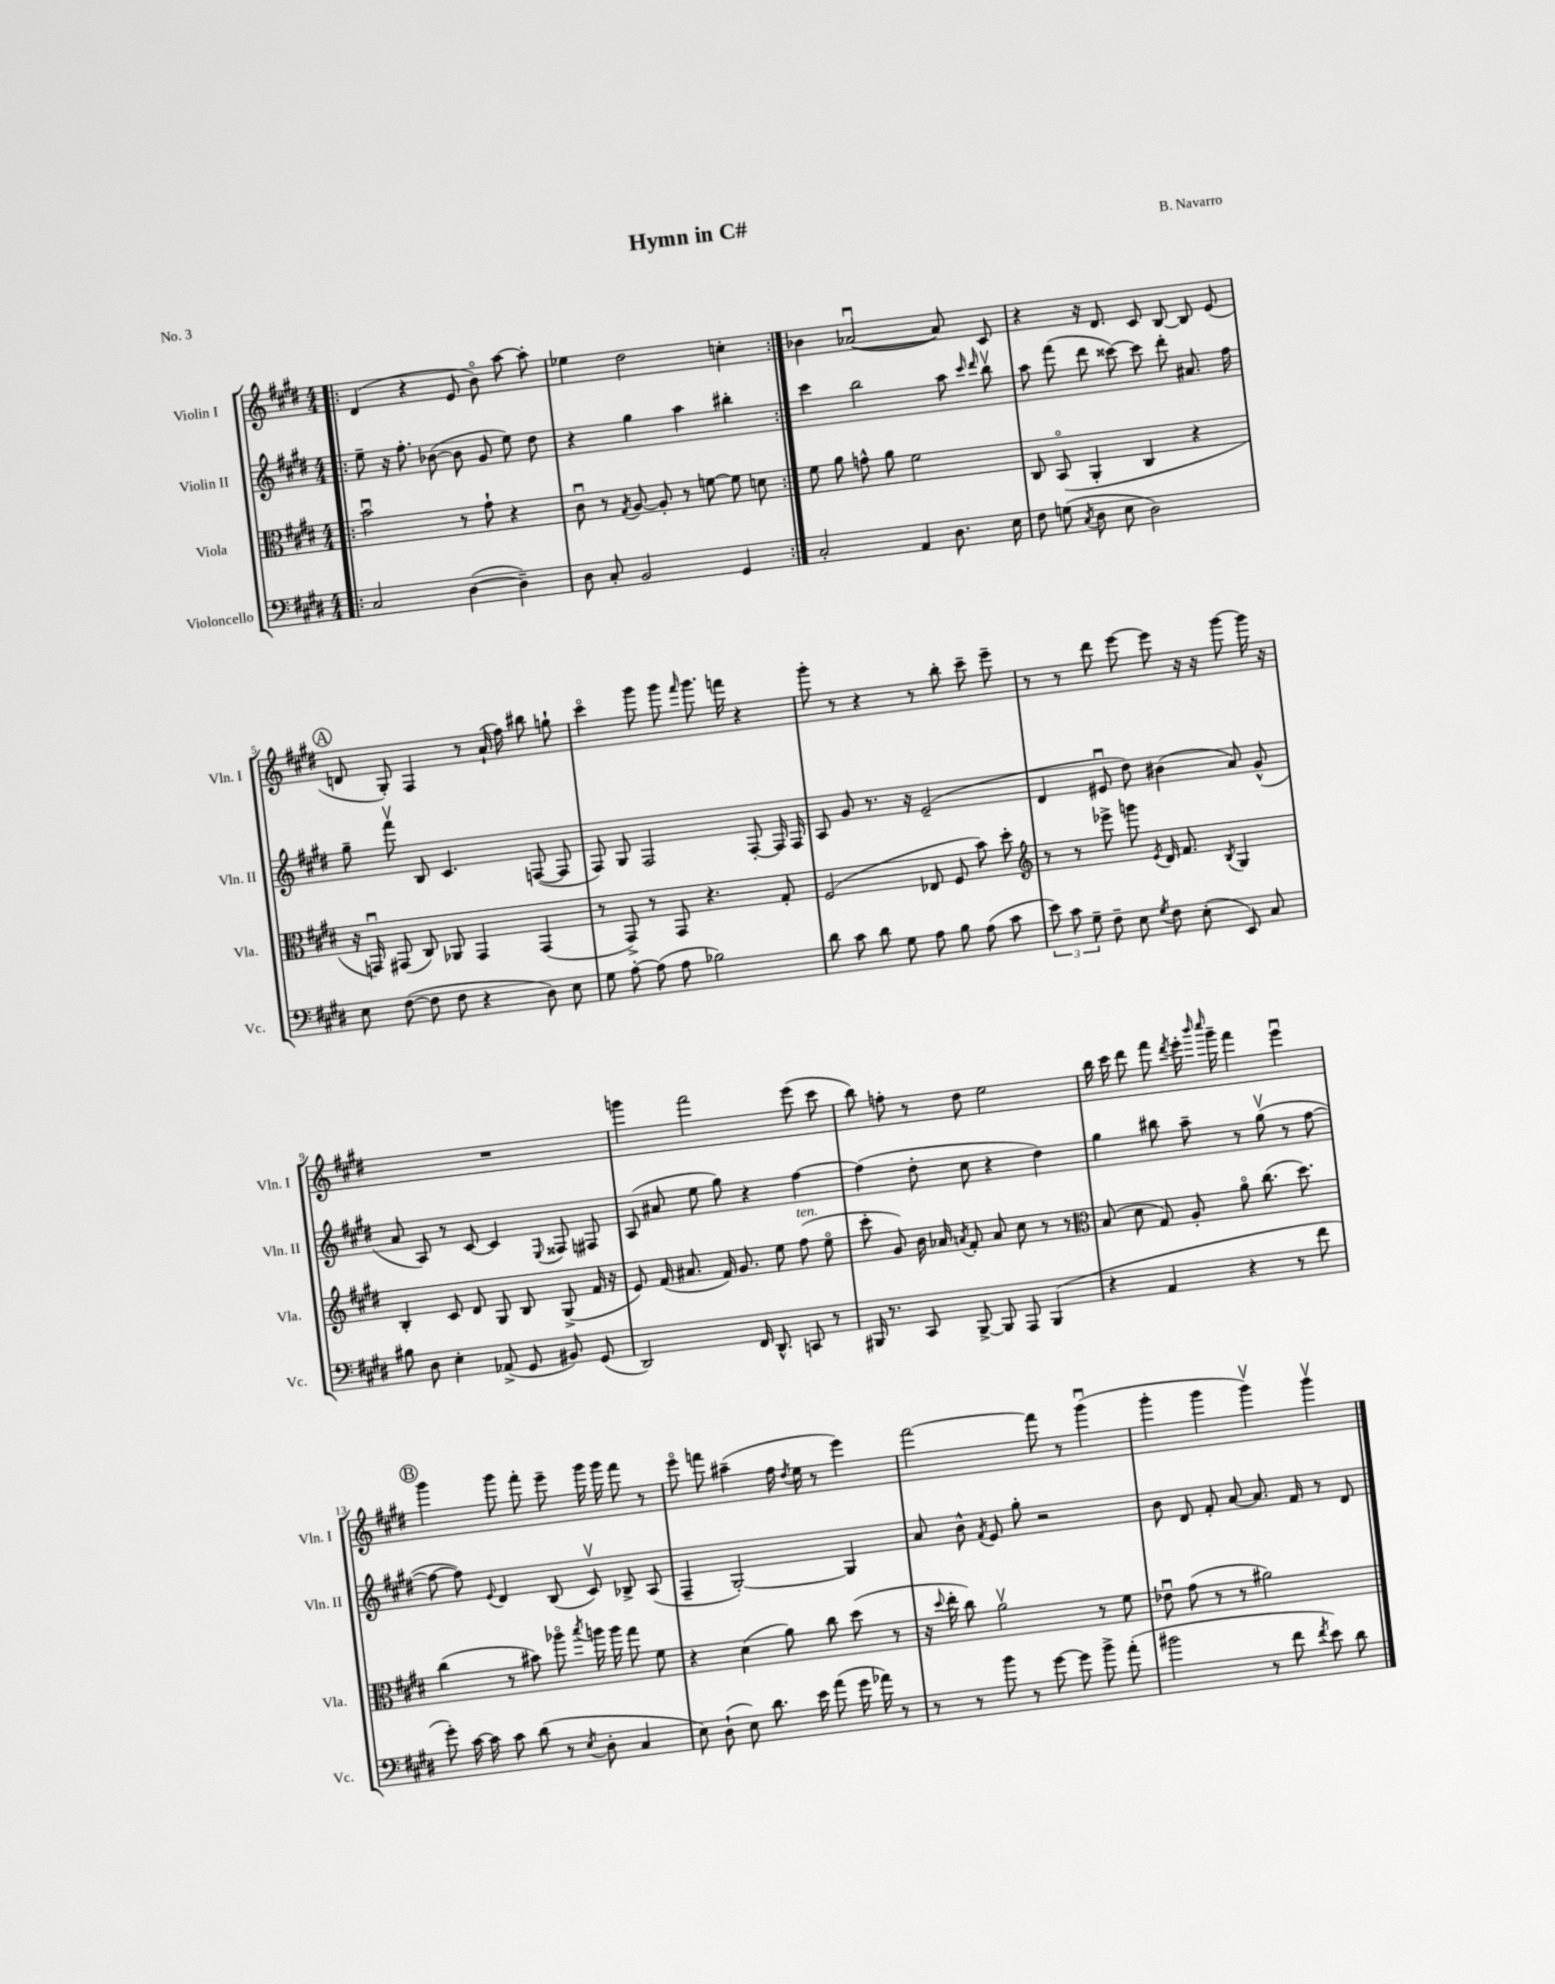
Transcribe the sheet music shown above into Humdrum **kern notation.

**kern	**kern	**kern	**kern
*part4	*part3	*part2	*part1
*staff4	*staff3	*staff2	*staff1
*I"Violoncello	*I"Viola	*I"Violin II	*I"Violin I
*I'Vc.	*I'Vla.	*I'Vln. II	*I'Vln. I
*clefF4	*clefC3	*clefG2	*clefG2
*k[f#c#g#d#]	*k[f#c#g#d#]	*k[f#c#g#d#]	*k[f#c#g#d#]
*M4/4	*M4/4	*M4/4	*M4/4
=1!|:	=1!|:	=1!|:	=1!|:
2C#/	2bu\	8ee~\	(4d#/
.	.	16r	.
.	.	8.ff#'\	.
.	.	.	4r
.	.	([8b-X\	.
([4D#\	8r	8b-\]	8e/
.	8g#`\	8g#/	8b\)
4D#~\])	4r	8ee\)	[8aa\
.	.	8dd#\	8aa'\]
=2	=2	=2	=2
8D#\	8c#u\	4r	4ee-X\
8C#'/	8r	.	.
.	8qG#/	.	.
2BB/	[8A/	4gg#\	2dd#\
.	8A'/]	.	.
.	8r	4aa\	.
.	[8fn\	.	.
4GG#/	8f\]	4bb#X'\	4ccn'\
.	8dn\	.	.
=3:|!	=3:|!	=3:|!	=3:|!
2C#'/	8f#\	4ccc#\	4b-X\
.	8a\	.	.
.	8gn^^\	2bb\	([2a-Xu/
.	8a\	.	.
4AA/	2f#\	.	.
8.D#\	.	8aa\	8a-/])
.	.	16qqccc#/	.
.	.	16qqddd#/	.
.	.	8bbv\	8c#/
16E\	.	.	.
=4	=4	=4	=4
8F#\	8C#/	8aa\	4r
(8Gn\	(8BB/	(8fff#\	.
8qC#/	.	.	.
8D#\	4AA'/	8ddd#\	16r
.	.	.	8.d#/
8E\	.	[8ccc##X\)	.
2D#\)	4C#/	8ccc##\]	8c#/
.	.	8ddd#'\	[8B/
.	4r	8.a#X/	8B/]
.	.	.	(8e/
.	.	16ff#\	.
!!LO:LB:g=z
!!LO:REH:place=s1:t=A
=5	=5	=5	=5
8E\	16r	8gg#~\	8dn/
.	16GGnu/)	.	.
([8F#\	(8GG#X/	8fff#v\	8G#'/)
8F#\]	8C#/)	8B/	4F#/
8F#\	8AA-X/	4.c#/	.
4r	4GG#/	.	8r
.	.	.	(16a`/
.	.	.	16ff#\)
8D#\)	(4GG#/	([8Fn/	8bb#X\
8E\	.	8F/]	8ggn`\
=6	=6	=6	=6
8G#\	8r	8F#/)	4ccc#\
[8A'\	8GG#^/)	8G#/	.
(8A\]	8r	2F#/	8ggg#\
8A\	8GG#/	.	8ggg#\
.	.	.	16qqfff#/
2B-X\)	4.r	.	8.ggg#\
.	.	.	16fffn\
.	.	[8F#'/	4r
.	8G#'/	16F#/]	.
.	.	16F#/	.
=7	=7	=7	=7
8d#\	(2F#/	8A/	8ggg#'\
8c#\	.	8g#/	8r
8d#\	.	8.r	4r
8G#\	.	.	.
.	.	16r	.
8A\	8E-X/	(2e~/	8r
8B\	8F#/	.	8bb'\
(8A\	8b\)	.	8ccc#~\
8c#\	8dd#'\	.	8eee~\
=8	=8	=8	=8
*	*clefG2	*	*
12e\)	8r	4d#/	8r
12c#\	.	.	.
.	8r	.	8r
12G#~\	.	.	.
8F#~\	8eee-X^\	8e#Xu/	8ddd#\
8E\	8gggn\	8dd#\)	[8eee\
8qG#/	8qe/	.	.
8F#\	16d#/	(4b#X\	8eee\]
.	8.f#/	.	.
(8E'\	.	.	16r
.	.	.	16r
.	8qB/	.	.
8EE/)	4G#/	8a/)	[8ggg#\
8C#/	.	(8g#^^/	16ggg#\]
.	.	.	16r
!!LO:LB:g=z
=9	=9	=9	=9
8B#X\	4B'/	8a/	1r
8D#\	.	8A/)	.
4E'\	8c#/	8r	.
.	8d#/	[8c#/	.
(8AA-X^/	8G#/	4c#/]	.
8GG#/	8B/	.	.
.	.	8qqE/	.
8BB#X/)	(8G#^/	8F##X/	.
(8GG#/	16f#/	8F#X/	.
.	16r	.	.
=10	=10	=10	=10
2DD#/)	8e/)	(8A/	4gggn\
.	(16f#/	8a#X/	.
.	8.a#X/	.	.
.	.	8ee\	2fff#\
.	16f#/)	8gg#\)	.
.	8.g#/	.	.
16FF#/	.	4r	.
8.DD#^^/	.	.	.
.	8ee\	.	.
!	!LO:TX:a:i:t=ten.	!	!
8CCn/	(8ff#\	[4ff#\	(8eee\
8r	8ee\	.	8ccc#\
=11	=11	=11	=11
16BBB#X/	8ccc#'\	(4ff#\]	8bb\)
8.r	.	.	.
.	8g#/)	.	8ffn'\
8CC#/	16b\	8dd#'\	8r
.	16a-X/	.	.
.	8qan/	.	.
[8BBB#^/	8f#'/	8cc#\	8dd#\
8BBB#/]	8a/	4r	2ee\
8AAA/	8cc#\	.	.
(4BBB#/	8r	4dd#\)	.
.	8r	.	.
=12	=12	=12	=12
*	*clefC3	*	*
4r	(8B/	4gg#\	16bb\
.	.	.	16ccc#\
.	8d#\	.	8ddd#\
4AA/	8G#/)	8bb#X\	8fff#\
.	.	.	8qddd#/
.	8A'/	8aa~\	16eee'\
.	.	.	16qqbbb/
.	.	.	16qqcccc#/
.	.	.	16ggg#~\
4r	8a\	8r	4fff#\
.	(8.cc#\	(8gg#v\	.
8r	.	8r	4eeeu\
.	8.dd#\)	.	.
8f#\	.	[8ff#\	.
!!LO:LB:g=z
!!LO:REH:place=s1:t=B
=13	=13	=13	=13
8g#'\)	(4cc#\	8ff#\_	4ggg#\
[16c#\	.	8ff#\])	.
16c#\]	.	.	.
.	.	8qqe/	.
8c#\	8r	4d#/	8ggg#\
(8d#\	8b#X\)	.	8fff#'\
8r	8aa-X\	(8B/	8eee~\
8qE/	8qbb/	.	.
8D#'\	16aan\	8c#v/)	16ggg#\
.	16aa\	.	16ggg#\
4C#/	8gg#\	8B-X^/	8fff#\
.	8f#\	(8A/	8r
=14	=14	=14	=14
8E\)	4r	4F#~/	8eee\
(8D#`\	.	.	8fffn\
8E\)	(4d#\	[2G#'/)	(4aa#X~\
8.d#\	.	.	.
.	8a\)	.	16ff#\
.	.	.	8qdd#/
16e\	.	.	16ee\
(8a\	8cc#\	.	8r
16g#\	(8dd#\	4G#/]	4eee\)
16a-X\)	.	.	.
8r	8r	.	.
=15	=15	=15	=15
8r	16r	8a/	[2fff#\
.	8qqdd#/	.	.
.	16ee'\	.	.
8r	8cc#\)	8b^^\	.
.	.	8qf#/	.
8b\	2av\	8e/	.
8r	.	8gg#'\	.
[8g#\	.	2r	8fff#\]
8g#\]	.	.	8r
8b^\	8r	.	(4ggg#u\
(8a'\	8f#\	.	.
=16	=16	=16	=16
2b#X\	8e-Xu\	8b\	4ggg#'\
.	(8g#\	8d#/	.
.	8r	8f#'/	4ggg#\
.	8r	[8a/	.
8r	2a#X\)	8.a/]	4ggg#v\)
8f#\	.	.	.
.	.	16f#/	.
8qf#/	.	.	.
8e\)	.	8r	4ggg#v\
8d#\	.	8d#/	.
==	==	==	==
*-	*-	*-	*-
